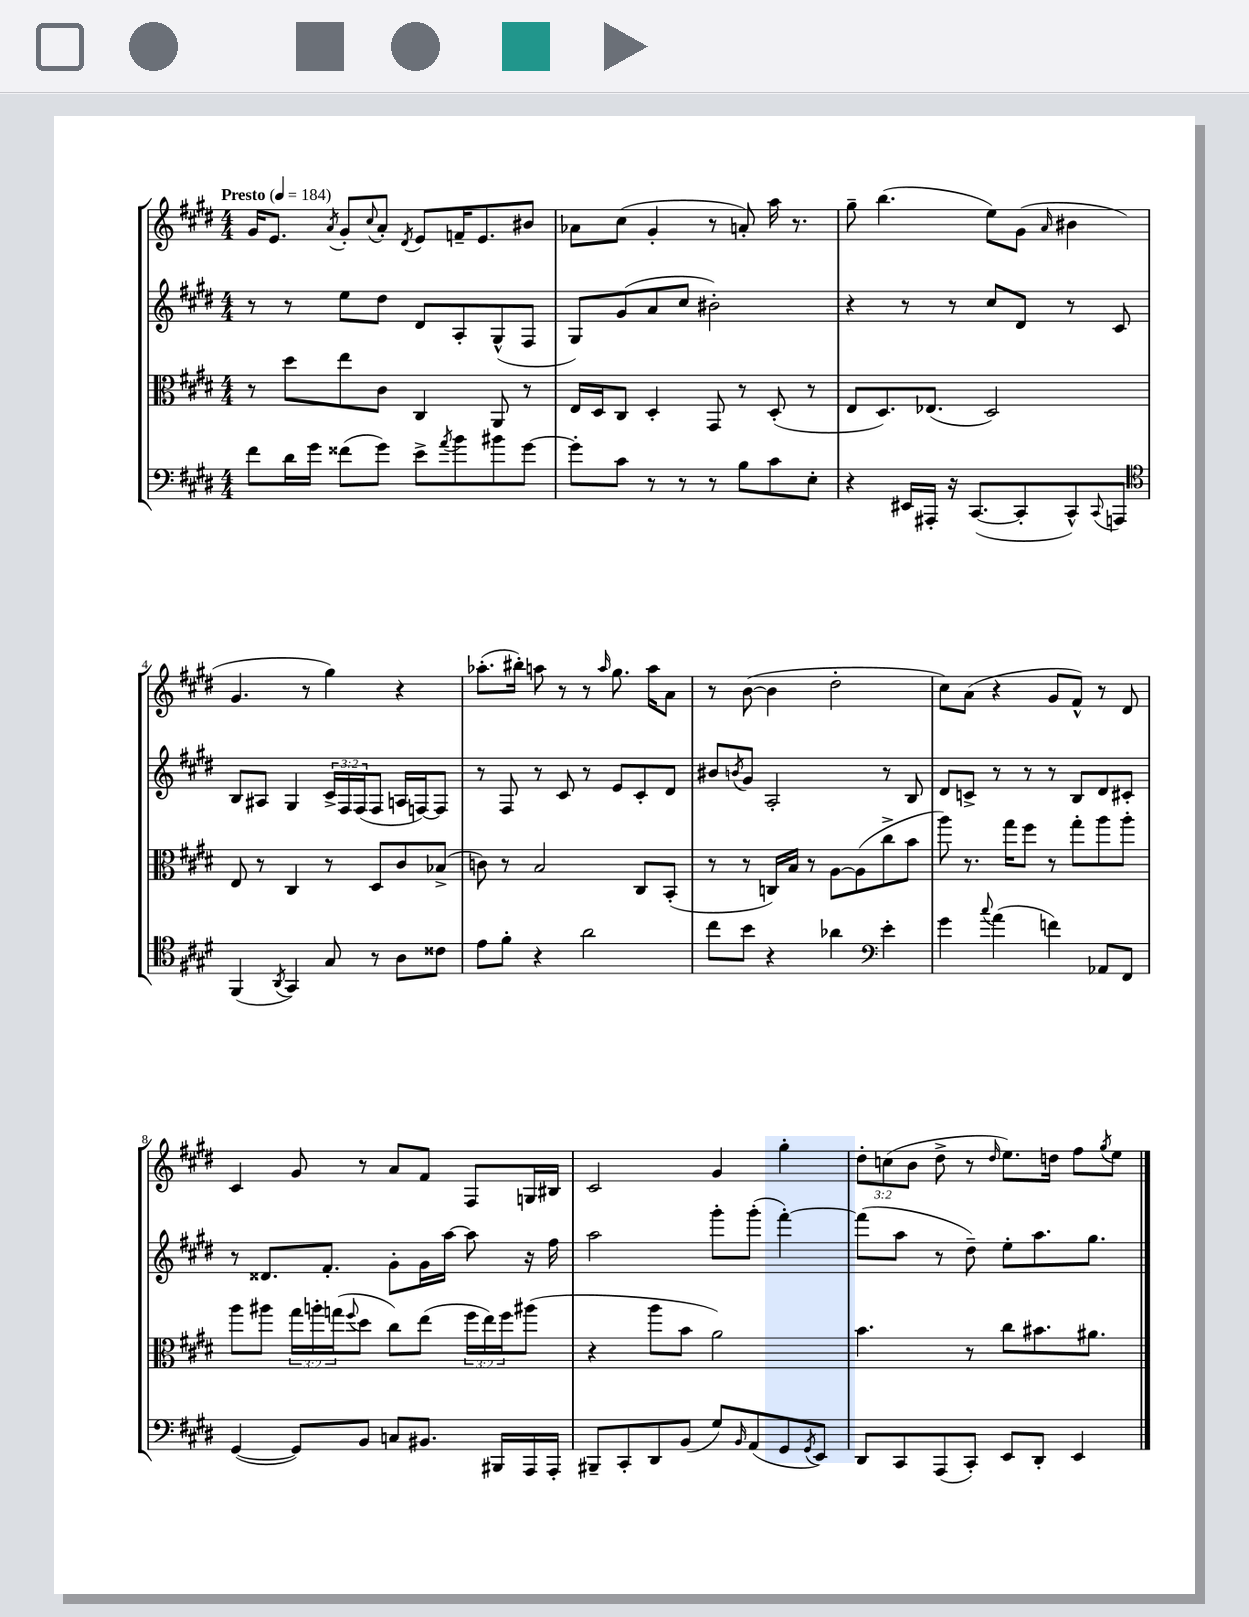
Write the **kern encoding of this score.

**kern	**kern	**kern	**kern
*staff4	*staff3	*staff2	*staff1
*clefF4	*clefC3	*clefG2	*clefG2
*k[f#c#g#d#]	*k[f#c#g#d#]	*k[f#c#g#d#]	*k[f#c#g#d#]
*M4/4	*M4/4	*M4/4	*M4/4
*MM184	*MM184	*MM184	*MM184
8f#	8r	8r	16g#
.	.	.	8.e
16d#	8dd#	8r	.
16g#	.	.	.
.	.	.	8qa
(8f##	8ee	8ee	8g#'
.	.	.	8qqcc#
8g#)	8c#	8dd#	8a'
.	.	.	8qd#
8e^	4C#	8d#	8e
8qa	.	.	.
8b	.	8A'	16f~
.	.	.	8.e
8b#	8AA	(8G#^^	.
[8g#	8r	8F#	8b#
=	=	=	=
8g#']	16E	8G#)	8a-
.	16D#	.	.
8c#	8C#	(8g#	(8cc#
8r	4D#'	8a	4g#'
8r	.	8cc#	.
8r	8GG#	2b#')	8r
8B	8r	.	8a')
8c#	(8D#'	.	16aa
.	.	.	8.r
8E'	8r	.	.
=	=	=	=
4r	8E	4r	8gg#~
.	8.D#)	.	(4.bb
16EE#	.	8r	.
16AAA#'	(8.E-	.	.
16r	.	8r	.
([8.CC#	.	.	.
.	2D#)	8cc#	8ee)
8CC#']	.	8d#	(8g#
.	.	.	16qqa
8CC#^^)	.	8r	4b#
8qqCC#	.	.	.
8AAA	.	8c#	.
=	=	=	=
*clefC4	*	*	*
(4FF#	8E	8B	4.g#
.	8r	8A#	.
8qAA	.	.	.
4GG#)	4C#	4G#	.
.	.	.	8r
8G#	8r	24c#^	4gg#)
.	.	24F#	.
.	.	(24F#	.
8r	8D#	8F#	.
8A	8c#	16A	4r
.	.	[16F)	.
8c##	(8B-^	8F]	.
=	=	=	=
8e	8c)	8r	(8.aa-'
8f#'	8r	8F#	.
.	.	.	16bb#')
4r	2B	8r	8aa
.	.	8c#	8r
2a	.	8r	8r
.	.	.	16qqaa
.	.	8e	8.gg#
.	8C#	8c#'	.
.	.	.	16aa
.	(8BB'	8d#	8a
=	=	=	=
8cc#	8r	8b#	8r
.	.	8qb	.
8b	8r	8g#	([8b
4r	16C)	2A'	4b]
.	16B	.	.
.	8r	.	.
4a-	[8A	.	2dd#'
.	(8A]	.	.
*clefF4	*	*	*
4e'	8cc#^	8r	.
.	8b	8B	.
=	=	=	=
4g#	8aa)	8d#	8cc#)
.	8.r	8c^	(8a
8qqcc#	.	.	.
(4a	.	8r	4r
.	16gg#	.	.
.	8ff#	8r	.
4f)	8r	8r	8g#
.	8gg#'	8B	8f#^^)
8AA-	8aa	8d#	8r
8FF#	8aa'	8c#'	8d#
=	=	=	=
([4GG#	8aa	8r	4c#
.	8aa#	8.d##	.
8GG#])	24gg#	.	8g#
.	24aa'	.	.
.	.	8.f#'	.
.	(24gg	.	.
.	8qqff#	.	.
8BB	8dd#	.	8r
8C	8cc#)	8g#'	8a
8.BB#	(8ee	16g#	8f#
.	.	[16aa	.
.	24ff#	8aa]	8F#
.	24ee)	.	.
16BBB#	.	.	.
.	24ff#	.	.
16AAA	(8aa#	16r	16G
16AAA'	.	16ff#	16B#
=	=	=	=
8BBB#~	4r	2aa	2c#
8CC#'	.	.	.
8DD#	8aa	.	.
(8BB	8b	.	.
8G#)	2a)	8ggg#'	4g#
16qqBB	.	.	.
(8AA	.	(8ggg#'	.
8GG#	.	[4fff#')	4gg#'
8qGG#	.	.	.
8EE)	.	.	.
=	=	=	=
8DD#	4.b	(8fff#]	12dd#'
.	.	.	(12cc
8CC#	.	8aa	.
.	.	.	12b
(8AAA	.	8r	8dd#^
8CC#')	8r	8dd#~)	8r
.	.	.	16qqdd#
8EE	8cc#	8ee'	8.ee)
8DD#'	8.b#	8.aa	.
.	.	.	16dd
4EE	.	.	8ff#
.	8.a#	8.gg#	.
.	.	.	8qgg#
.	.	.	8ee
==	==	==	==
*-	*-	*-	*-
